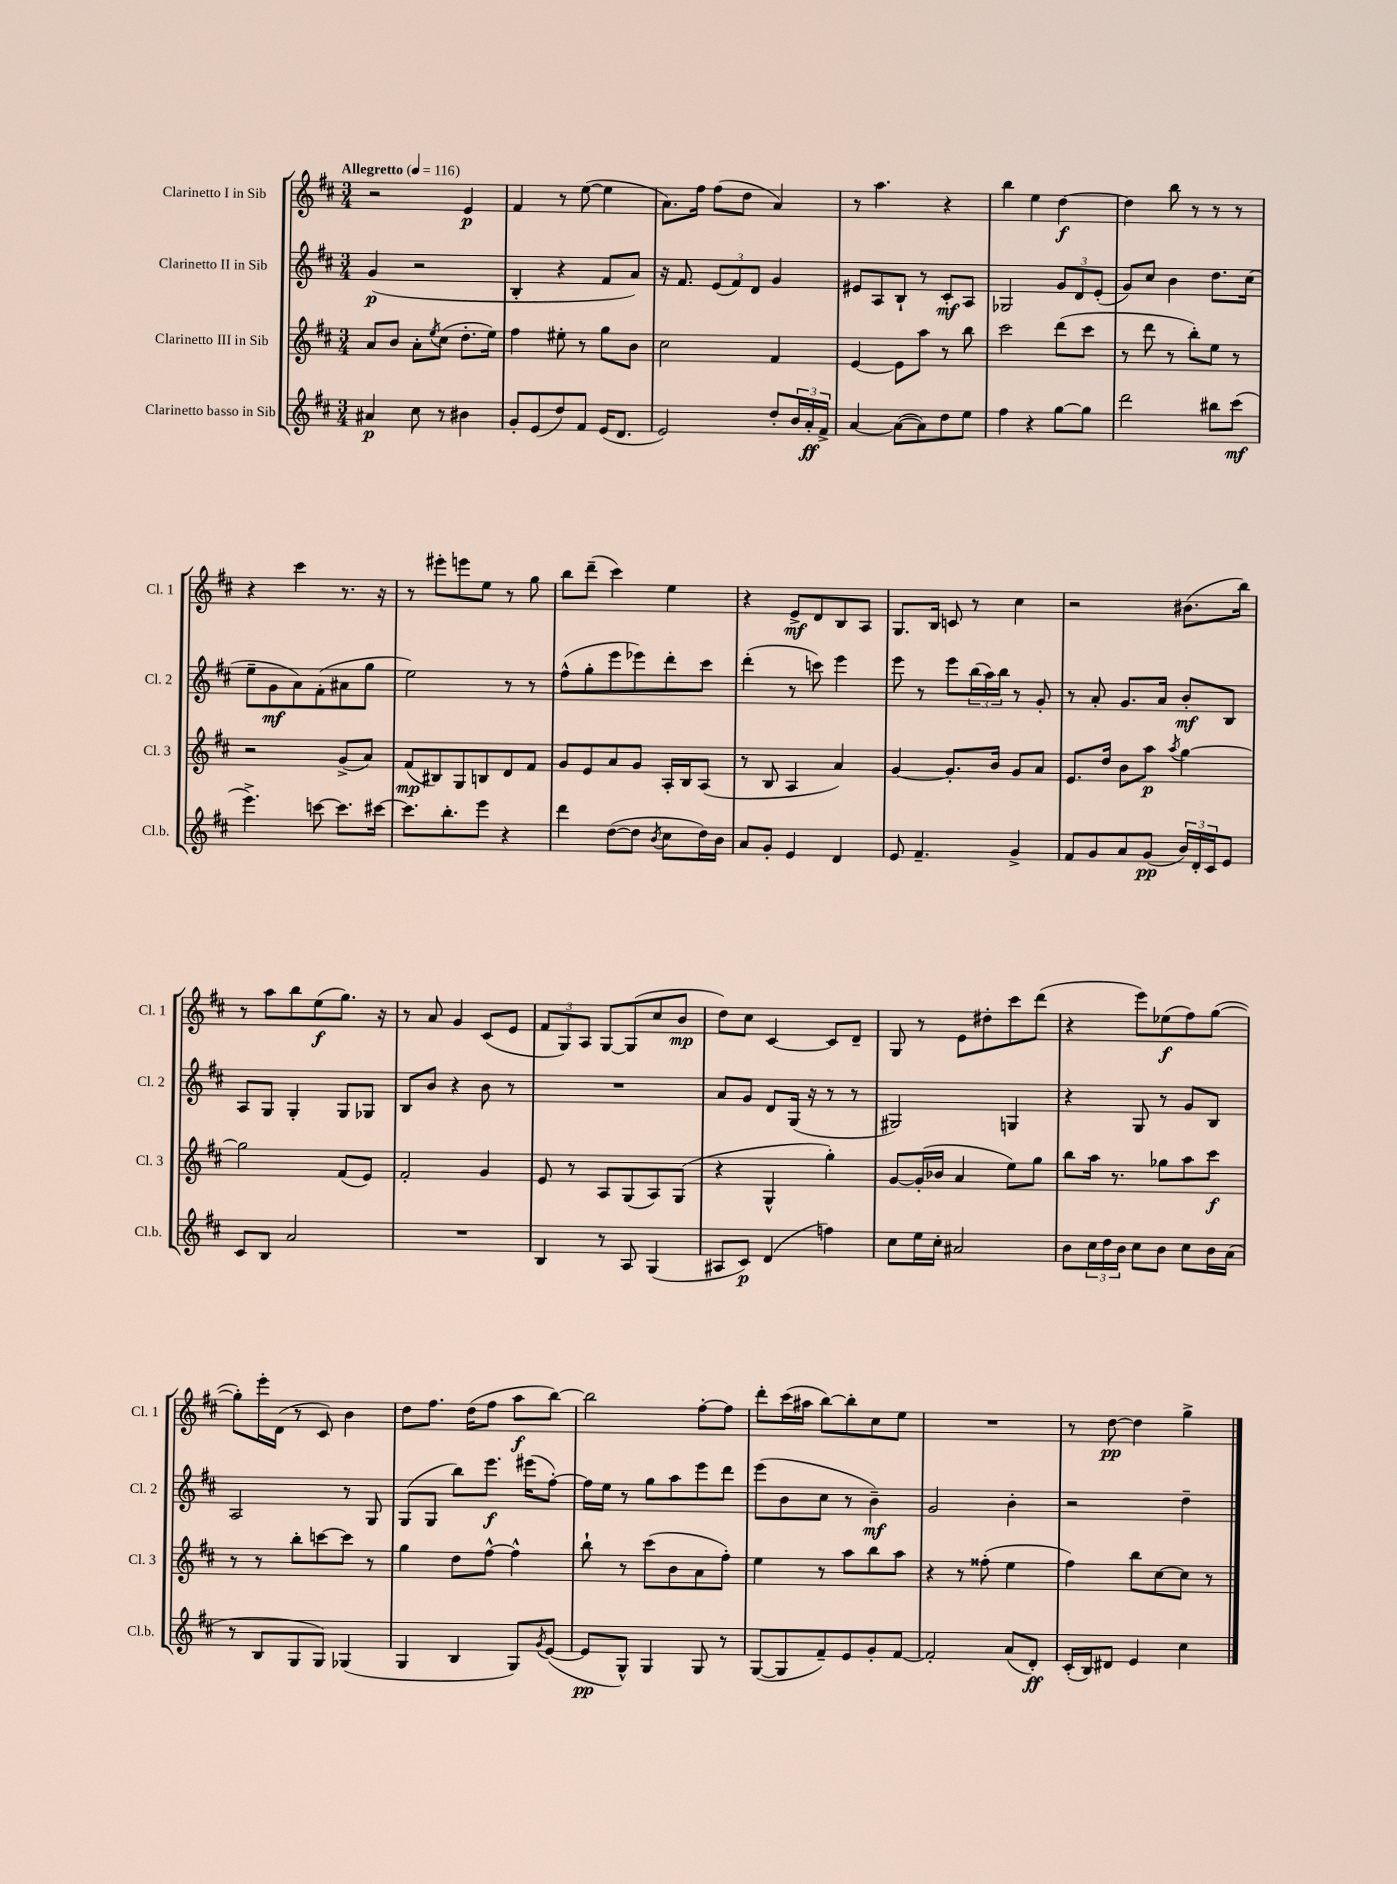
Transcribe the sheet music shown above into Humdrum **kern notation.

**kern	**kern	**kern	**kern
*staff4	*staff3	*staff2	*staff1
*clefG2	*clefG2	*clefG2	*clefG2
*k[f#c#]	*k[f#c#]	*k[f#c#]	*k[f#c#]
*M3/4	*M3/4	*M3/4	*M3/4
*MM116	*MM116	*MM116	*MM116
4a#	8a	(4g	2r
.	8b	.	.
8cc#	8a'	2r	.
.	8qee	.	.
8r	(8cc#	.	.
4b#	8.dd'	.	4e
.	16ee)	.	.
=	=	=	=
8g'	4ff#	4B'	4f#
(8e	.	.	.
8dd)	8ee#'	4r	8r
8f#	8r	.	([8ee
(16e	8gg	8f#	4ee]
8.d	.	.	.
.	8b	8a)	.
=	=	=	=
2e)	2cc#	16r	8.a)
.	.	8.f#	.
.	.	.	16ff#
.	.	(12e	(8ff#
.	.	12f#)	.
.	.	.	8dd
.	.	12d	.
8dd'	4f#	4g	4a)
24b	.	.	.
24a'	.	.	.
24f#^	.	.	.
=	=	=	=
[4a	[4e	8e#	8r
.	.	8A	4.aa
(8a_	8e]	8B`	.
8a])	8aa	8r	.
8dd	8r	8c#'	4r
8ee	8bb	8A	.
=	=	=	=
4ff#	2ccc#	2G-	4bb
4r	.	.	4ee
[8gg	(8ddd	12g	[4dd
.	.	12d	.
8gg]	8ccc#	.	.
.	.	(12e'	.
=	=	=	=
2ddd	8r	8g)	4dd]
.	8ddd	8cc#	.
.	8r	4b	8bb
.	8bb')	.	8r
8bb#	8ee	8.dd	8r
(8ccc#	8r	.	8r
.	.	(16cc#	.
=	=	=	=
4.eee^)	2r	8ee~	4r
.	.	8g	.
.	.	8a)	4ccc#
[8ccc	.	(8f#'	.
8.ccc]	(8g^	8a#	8.r
.	8a)	8gg	.
[16ccc#	.	.	16r
=	=	=	=
8.ccc#]	(8f#	2ee)	8r
.	8B#)	.	8eee#'
8.bb'	.	.	.
.	8G	.	8eee
8eee	8B	.	8ee
4r	8d	8r	8r
.	8f#	8r	8gg
=	=	=	=
4ddd	8g	(8ff#^^	8bb
.	8e	8gg'	(8ddd~
([8dd	8a	8eee	4ccc#)
8dd]	8g	8eee-)	.
8qb	.	.	.
8cc#	16A'	8ddd'	4ee
.	16B	.	.
16dd)	(8A	8ccc#	.
16b	.	.	.
=	=	=	=
8a	8r	(4ddd'	4r
8g'	8B	.	.
4e	4A	8r	8e^
.	.	8ccc)	8d
4d	4a)	4eee	8B
.	.	.	8A
=	=	=	=
8e	[4g	8eee	8.G
4.f#~	.	8r	.
.	.	.	16B
.	8.g']	8eee	8c
.	.	(24bb	8r
.	.	24aa)	.
.	16b	.	.
.	.	24bb	.
4g^	8g	8r	4cc#
.	8a	8g'	.
=	=	=	=
8f#	8.e	8r	2r
8g	.	8a'	.
.	16dd	.	.
8a	8b	8.g	.
(8g	8aa	.	.
.	.	16a	.
.	8qaa	.	.
24b)	[4gg	8b'	(8.b#
24d'	.	.	.
24c#	.	.	.
8e	.	8B	.
.	.	.	16bb)
=	=	=	=
8c#	2gg]	8A	8r
8B	.	8G	8aa
2a	.	4G'	8bb
.	.	.	(8ee
.	(8f#	8G	8.gg)
.	8e)	8G-	.
.	.	.	16r
=	=	=	=
2.r	2f#'	8B	8r
.	.	8b	8a
.	.	4r	4g
.	4g	8b	(8c#
.	.	8r	8e
=	=	=	=
4B	8e	2.r	12f#
.	.	.	12G)
.	8r	.	.
.	.	.	12A
8r	8A	.	[8G
8A	(8G	.	(8G]
(4G	8A)	.	8cc#
.	(8G	.	8b
=	=	=	=
8A#	4r	8a	8dd)
8c#)	.	8g	8cc#
(4d	4G^^	8d	[4c#
.	.	(16G	.
.	.	16r	.
4ff)	4gg')	8r	8c#]
.	.	8r	8d~
=	=	=	=
8cc#	[8g	2G#)	8G
16ee	(16g']	.	8r
16cc#'	16b-	.	.
2a#	4a	.	8e
.	.	.	8dd#'
.	8ee)	4G	8ccc#
.	8gg	.	(8ddd
=	=	=	=
8b	8bb	4r	4r
24cc#	16aa	.	.
24dd	.	.	.
.	8.r	.	.
24b	.	.	.
8cc#	.	8G	8eee)
8b	8gg-	8r	(8ee-
8cc#	8aa	8g	8ff#)
16b	8ccc#	8B	([8gg
(16a	.	.	.
=	=	=	=
8r	8r	2A	8gg'])
8B	8r	.	16eee'
.	.	.	(16d
8G	8bb'	.	8r
8G)	[8ccc	.	8c#)
(4G-	8ccc]	8r	4b
.	8r	8G	.
=	=	=	=
4G	4gg	(8G	8dd
.	.	8G	8.ff#
4B	8dd	8bb)	.
.	.	.	(16dd
.	[8ff#^^	8.eee	8ff#
8G)	4ff#^^]	.	8aa
.	.	(16eee#	.
8qg	.	.	.
([8e	.	[8ff#')	[8bb)
=	=	=	=
8e]	8bb`	16ff#]	2bb]
.	.	16ee	.
8G^^)	8r	8r	.
4G	(8ccc#	8gg	.
.	8b	8aa	.
8G	8a	8eee	[8ff#'
8r	8ff#')	8ddd	8ff#]
=	=	=	=
([8G	4ee	(8eee	8ddd'
8G]	.	8b	(16ccc#
.	.	.	16aa#
8f#~)	8r	8cc#	[8bb)
8e	8aa	8r	8bb']
8g'	8bb	4b~)	8cc#
[8f#	8aa	.	8ee
=	=	=	=
2f#']	4r	2g	2.r
.	8r	.	.
.	(8ff##'	.	.
(8a	4ee	4b'	.
8d')	.	.	.
=	=	=	=
(16c#'	4ff#)	2r	8r
16B)	.	.	.
8d#	.	.	[8dd
4e	8bb	.	4dd]
.	[8cc#	.	.
4cc#	8cc#]	4dd~	4gg^
.	8r	.	.
==	==	==	==
*-	*-	*-	*-
